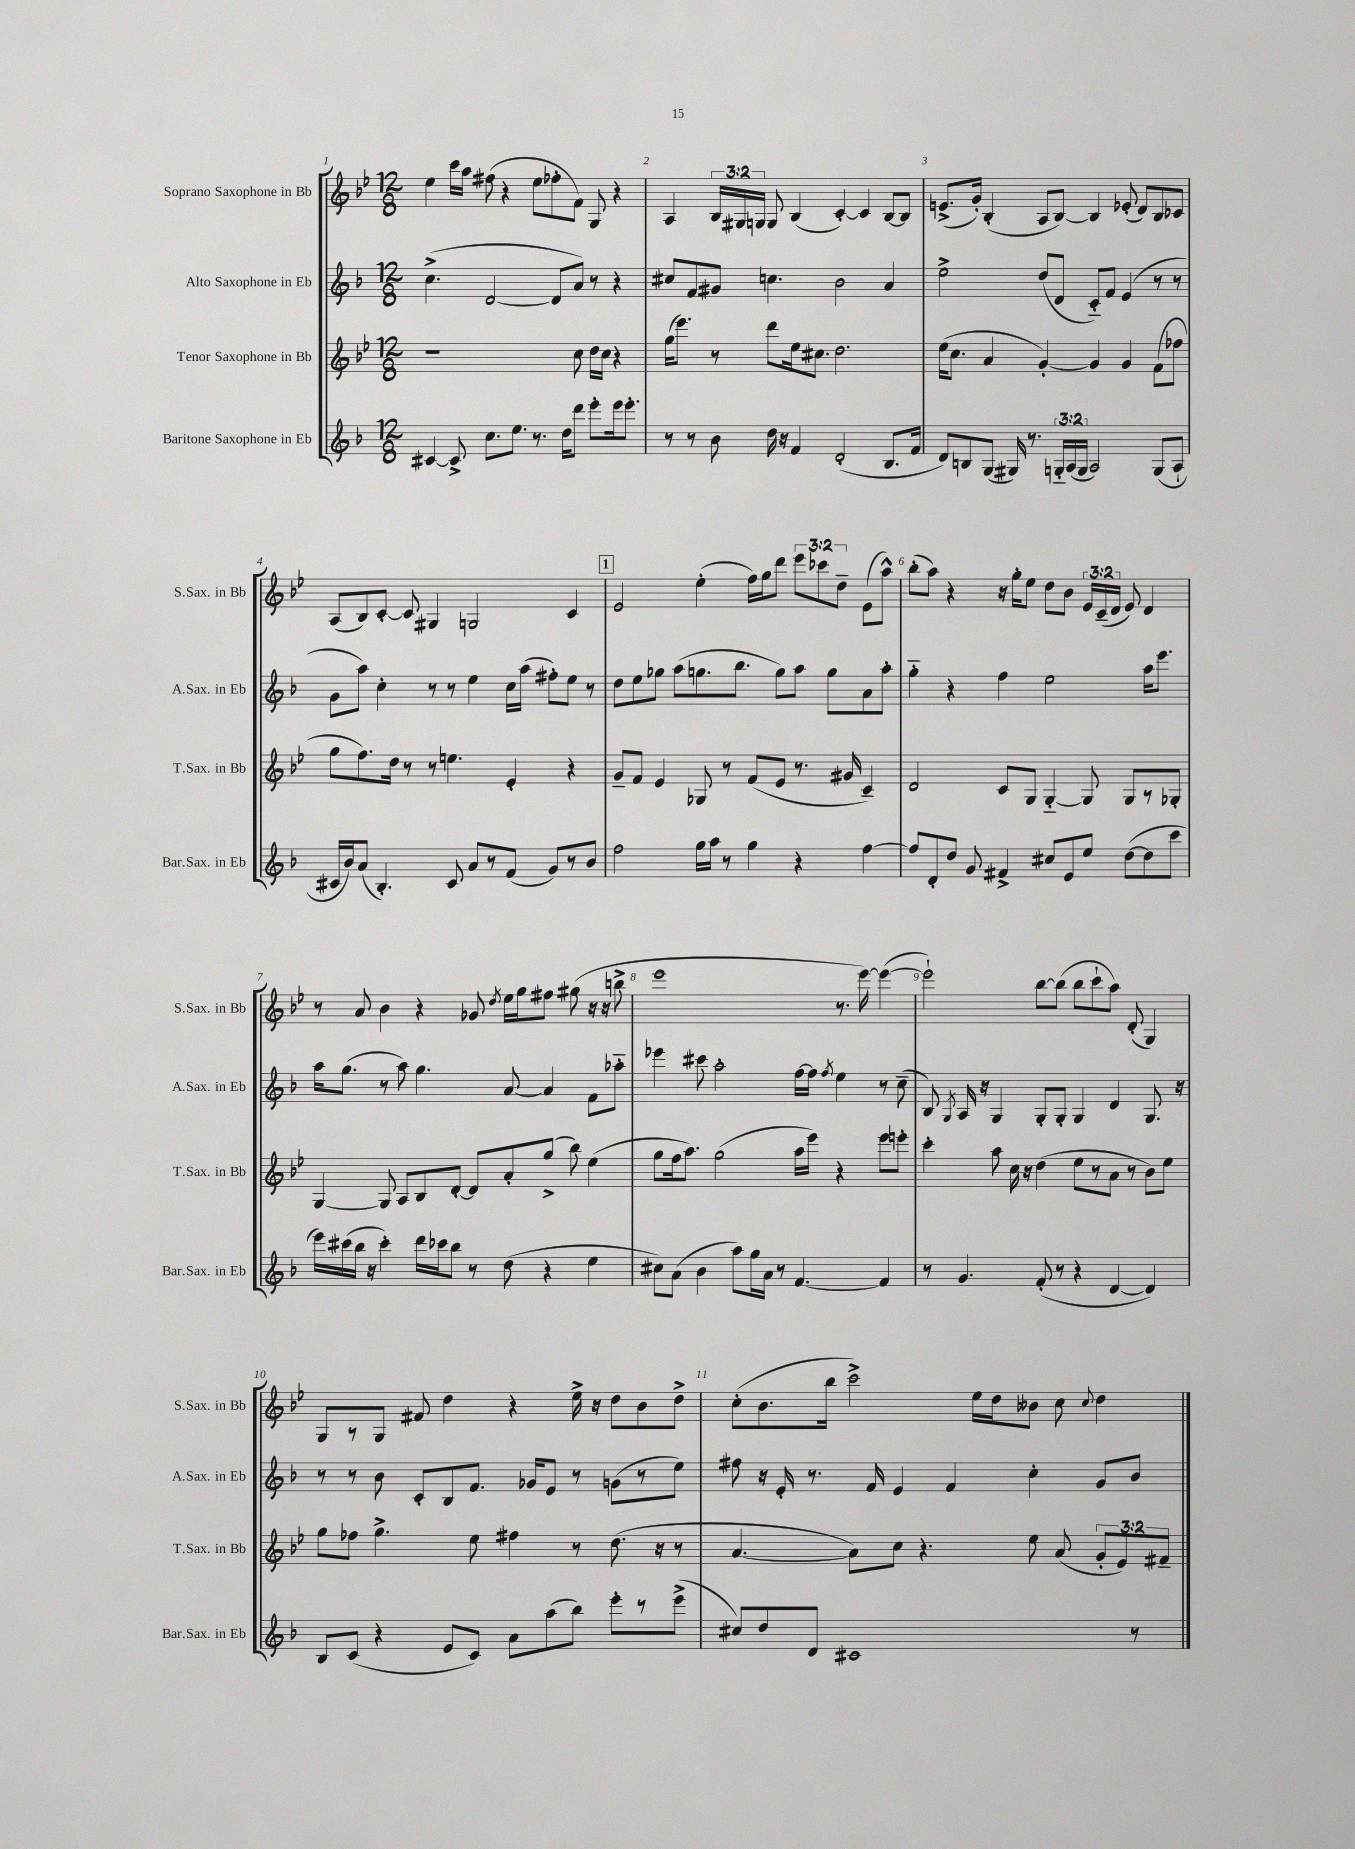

**kern	**kern	**kern	**kern
*part4	*part3	*part2	*part1
*staff4	*staff3	*staff2	*staff1
*I"Baritone Saxophone in Eb	*I"Tenor Saxophone in Bb	*I"Alto Saxophone in Eb	*I"Soprano Saxophone in Bb
*I'Bar.Sax. in Eb	*I'T.Sax. in Bb	*I'A.Sax. in Eb	*I'S.Sax. in Bb
*clefG2	*clefG2	*clefG2	*clefG2
*k[b-]	*k[b-e-]	*k[b-]	*k[b-e-]
*M12/8	*M12/8	*M12/8	*M12/8
=1	=1	=1	=1
[4c#X/	1r	(4.cc^\	4ee-\
8c#^/]	.	.	16ccc\LL
.	.	.	16aa\JJ
8.cc\L	.	[2d/	(8ff#X\
.	.	.	4r
8.ee\J	.	.	.
8.r	.	.	8ee-\L
.	.	8d/L]	8ff-X'\
16dd\KL	.	.	.
8ddd\J	8cc\	8a/J)	8f\J)
8eee'\L	16dd\LL	8r	8G/
.	16cc\JJ	.	.
16eee\k	4r	4r	4r
8.eee'\J	.	.	.
=2	=2	=2	=2
8r	(16gg\KL	8cc#X/L	4A/
.	8.eee-\J)	.	.
8r	.	8f/	.
8b-\	8r	8g#X/J	24B-/LL
.	.	.	24G#X/
.	.	.	24Gn/JJ
16dd\	8ddd\L	4.ccn\	8G/
16r	.	.	.
4f/	16ee-\k	.	(4B-/
.	8.cc#X\J	.	.
(2d'/	2.dd\	2b-\	[4c'/)
.	.	.	4c/]
8.B-/L	.	4a/	[8B-/L
.	.	.	8B-/J]
16f/Jk	.	.	.
=3	=3	=3	=3
8d/L)	(16ee-\KL	2ee^\	(8.en^/L
.	8.cc\J	.	.
8Bn/	.	.	.
.	.	.	16g'/Jk)
(8G/J	4a/	.	(4B-'/
16G#X/)	.	.	.
8.r	.	.	.
.	[4g'/)	(8dd/L	8A/L
24Gn/LL	.	8d/J	[8B-/J)
(24A/	.	.	.
24G/JJ	.	.	.
2A/)	4g/]	8c/L)	4B-/]
.	.	8f/J	.
.	4g/	(4e/	(8e-X'/
.	.	.	8d/L)
(8G/L	(8f\L	8r	8B-/
8A`/J	8ff-X\J	8r	8c-X/J
!!LO:LB:g=z
=4	=4	=4	=4
16c#X/LL	8gg\L	8g\L	(8A/L
16b-/J)	.	.	.
(8a/J	8.ff\)	8aa\J)	8B-/)
4.B-'/)	.	4cc'\	[8c'/J
.	16dd\Jk	.	.
.	8r	.	8c/]
.	8r	8r	4G#X/
8c#/	4.een\	8r	.
8a/L	.	4ee\	2Gn/
8r	.	.	.
(8f/J	4e-'/	16cc\LL	.
.	.	(16aa\JJ	.
8g/L)	.	8ff#X'\L)	.
8r	4r	8ee\J	4c/
8b-/J	.	8r	.
!!LO:REH:place=s1:t=1
=5	=5	=5	=5
2ff\	8g~/L	8dd\L	2e-/
.	8f/J	8ee\	.
.	4e-/	8gg-X\J	.
.	.	(8aa\L	.
16gg\LL	8G-X/	8.ggn\	(4ee-'\
16aa\JJ	.	.	.
8r	8r	.	.
.	.	8.bb-\J	.
4gg\	(8f/L	.	16ff\LL)
.	.	.	16gg\J
.	8e-/J	8gg\L)	8ddd\J
4r	8.r	8aa\J	12eee-\L
.	.	.	12ccc-X\
.	.	8gg\L	.
.	.	.	12dd~\J
.	16g#X/	.	.
[4ff\	4c~/)	8a\	(8e-\L
.	.	8aa'\J	8aa^^\J)
=6	=6	=6	=6
8ff/L]	2d/	4gg\	(8bb-'\L
8d'/	.	.	8aa\J)
8dd/J	.	4r	4r
8g/	.	.	.
4f#X^/	8c/L	4ff\	16r
.	.	.	16gg'\KL
.	8G/J	.	8ee-\J
8cc#X/L	[4G/	2ee\	8dd\L
8e/	.	.	8b-\J
8ee/J	8G/]	.	24e-/LL
.	.	.	(24c~/
.	.	.	24d/JJ
([8dd\L	8G/L	.	8e-/)
8dd\]	8r	16aa\KL	4d/
.	.	8.eee\J	.
8ccc\J	8G-X'/J	.	.
!!LO:LB:g=z
=7	=7	=7	=7
16eee\LL)	[4G/	16aa\KL	8r
(16ccc#X\	.	(8.gg\J	.
16bb-\JJ	.	.	8a/
16r	.	.	.
4ccc#'\)	8G/]	8r	4b-\
.	8A/L	8aa\)	.
16ddd\LL	8B-/	4.gg\	4r
16ccc-X\J	.	.	.
8bb-\J	[8d'/J	.	.
8r	8d/L]	.	8g-X/
.	.	.	8qdd/
(8dd\	8a'/	[8a/	16ee-\LL
.	.	.	16gg\J
4r	(8gg^/J	4a/]	8ff#X\J
.	8bb-\)	.	(8gg#X\
4ee\	(4ee-\	8f\L	16r
.	.	.	16r
.	.	8aa-X\J	8bbn^\
=8	=8	=8	=8
8cc#X\L)	8gg\L	4eee-X\	1eee-
(8a\J	16ff\k	.	.
.	8.aa\J)	.	.
4b-\	.	8ccc#X\	.
.	(2gg\	2aa'\	.
8aa\L)	.	.	.
16gg\L	.	.	.
16a\JJ	.	.	.
8r	.	.	.
[4.f/	16aa\LL	[16ff\LL	.
.	16eee-\JJ)	16ff\JJ]	.
.	.	8qff/	.
.	4r	4ee\	8.r
.	.	.	[16eee-\)
4f/]	8eee-\L	8r	(4eee-\_
.	8eeen'\J	(8cc~\	.
=9	=9	=9	=9
8r	4ccc'\	8B-/)	2eee-`\])
.	.	8qG/	.
4.g/	.	16A/	.
.	.	16r	.
.	8aa\	4G/	.
.	16cc\	.	.
.	16r	.	.
(8f'/	(4dd\	8G'/L	[8bb-\L
8r	.	8G'/J	(8bb-\J]
4r	8ee-\L	4G/	8bb-\L
.	8r	.	8ccc`\
[4d/	8a\J	4d/	8aa\J)
.	8r	.	(8d'/
4d/])	8b-\L)	8.G/	4G/)
.	8ee-\J	.	.
.	.	16r	.
!!LO:LB:g=z
=10	=10	=10	=10
8B-/L	8gg\L	8r	8G/L
(8c/J	8ff-X\J	8r	8r
4r	4.gg^\	8b-\	8G/J
.	.	8c'/L	8f#X/
8e/L	.	8B-/	4dd\
8c/J)	8ee-\	8.f/J	.
8a\L	4ff#X\	.	4r
.	.	16g-X/KL	.
(8aa\	.	8e/J	.
8bb-\J)	8r	8r	16ee-^\
.	.	.	16r
8eee'\L	(8.dd\	(8gn\L	8dd\L
8r	.	8r	8b-\
.	16r	.	.
(8eee^\J	8r	8ee\J)	8dd^\J
=11	=11	=11	=11
8cc#X/L)	[4.a/	8ff#X\	(8cc'\L
8dd/	.	16r	8.b-\
.	.	16e'/	.
8d/J	.	8.r	.
.	.	.	16bb-\Jk
1c#X	8a\L])	.	2ccc^\)
.	.	16f/	.
.	8cc\J	4e/	.
.	4.r	.	.
.	.	4f/	.
.	.	.	16ee-\LL
.	.	.	16dd\J
.	8ee-\	4cc'\	8b--X\J
.	(8a/	.	8cc\
.	.	.	8qqcc/
.	12g'/L	8g/L	4dd\
.	12e-/)	.	.
8r	.	8b-/J	.
.	12f#X~/J	.	.
==	==	==	==
*-	*-	*-	*-
